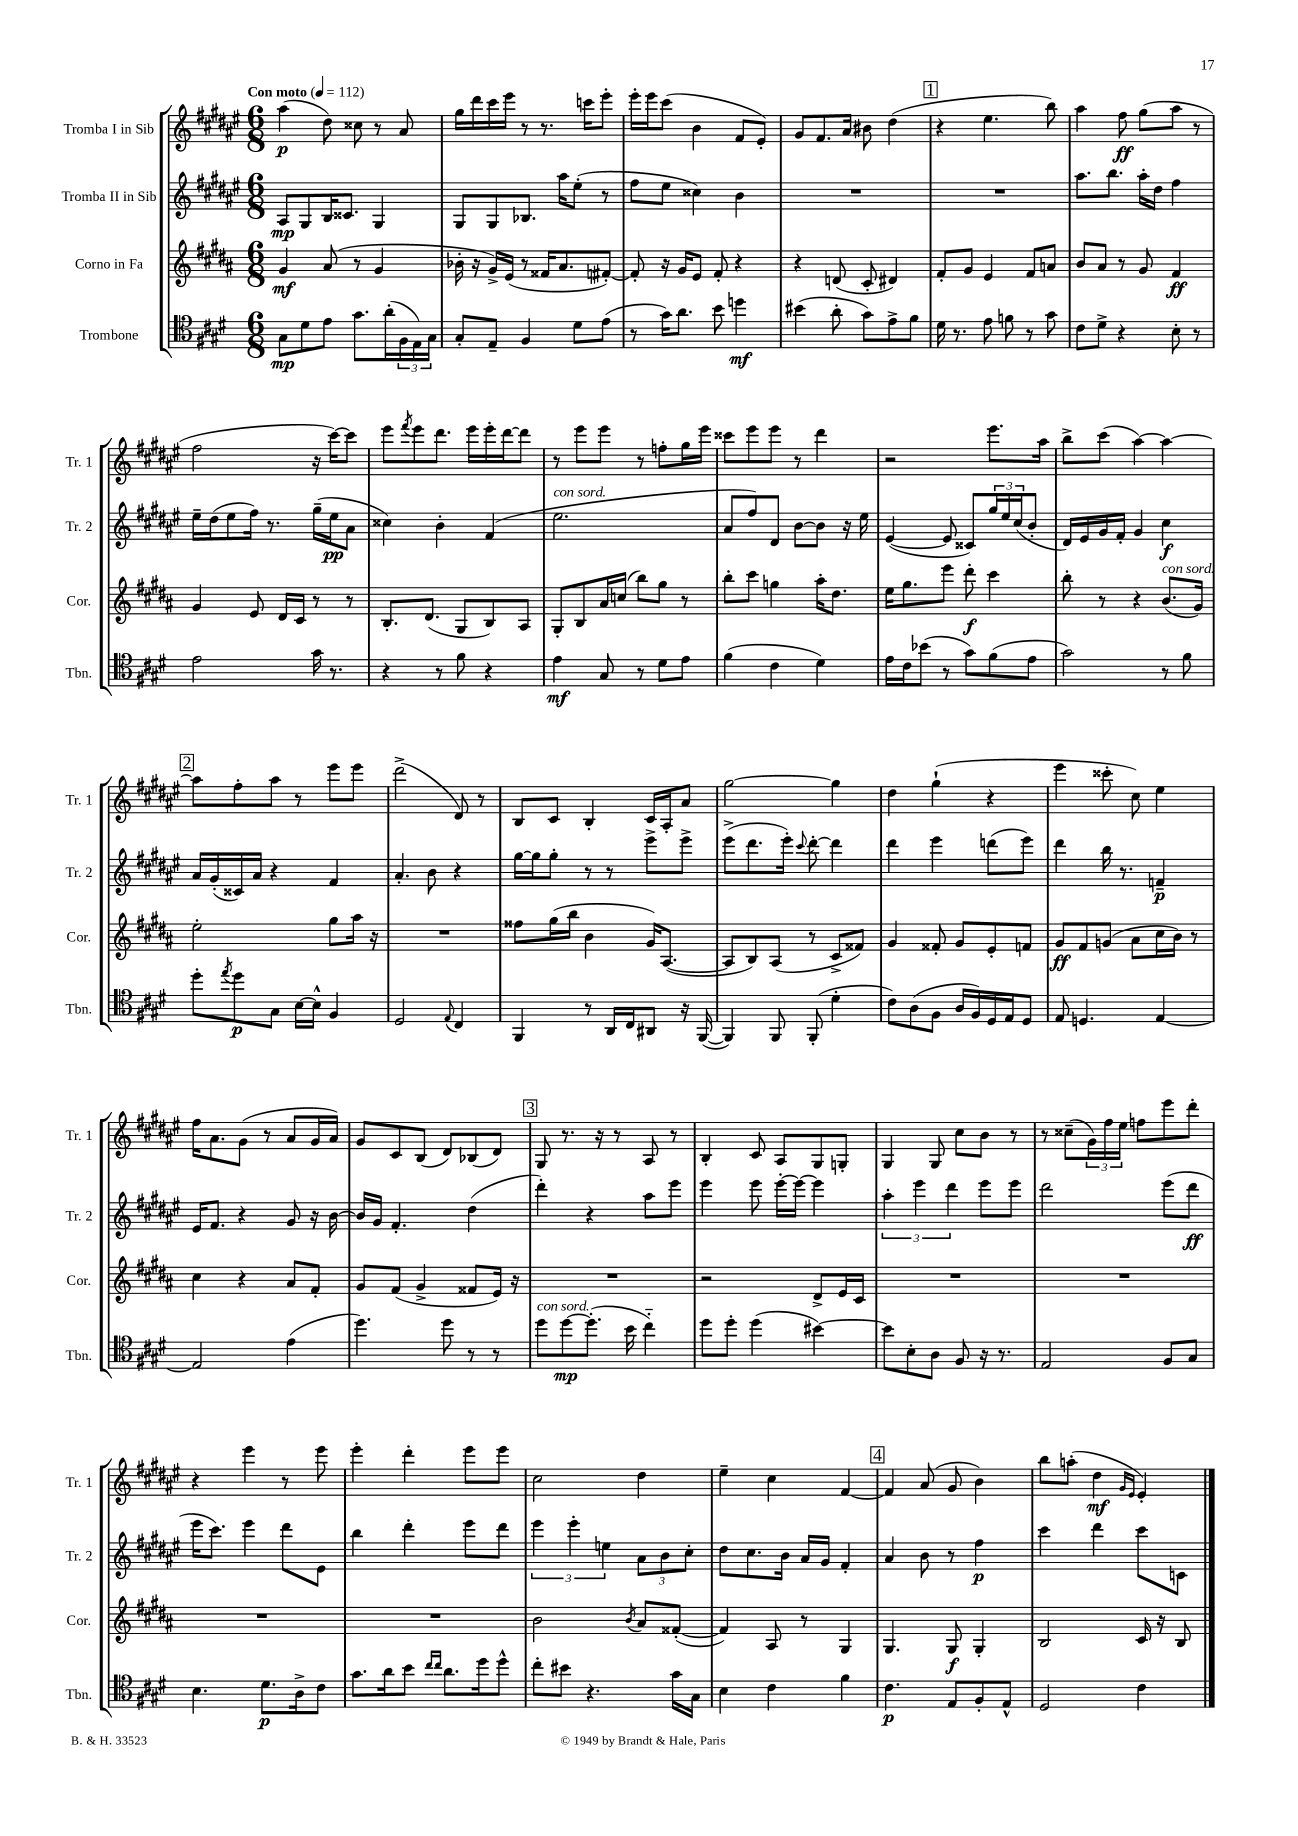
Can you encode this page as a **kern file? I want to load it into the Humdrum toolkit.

**kern	**dynam	**kern	**dynam	**kern	**dynam	**kern	**dynam
*part4	*part4	*part3	*part3	*part2	*part2	*part1	*part1
*staff4	*staff4	*staff3	*staff3	*staff2	*staff2	*staff1	*staff1
*I"Trombone	*	*I"Corno in Fa	*	*I"Tromba II in Sib	*	*I"Tromba I in Sib	*
*I'Tbn.	*	*I'Cor.	*	*I'Tr. 2	*	*I'Tr. 1	*
*clefC4	*	*clefG2	*	*clefG2	*	*clefG2	*
*k[f#c#g#d#]	*	*k[f#c#g#d#a#]	*	*k[f#c#g#d#a#e#]	*	*k[f#c#g#d#a#e#]	*
*M6/8	*	*M6/8	*	*M6/8	*	*M6/8	*
*MM112	*	*MM112	*	*MM112	*	*MM112	*
=1	=1	=1	=1	=1	=1	=1	=1
!	!	!	!	!	!	!LO:TX:a:B:t=Con moto	!
8G#\L	mp	4g#/	mf	8A#/L	mp	(4aa#\	p
8d#\	.	.	.	8G#/	.	.	.
8e\J	.	(8a#/	.	16B/K	.	8dd#\)	.
.	.	.	.	8.c##X/J	.	.	.
8.g#\L	.	8r	.	.	.	8cc##X\	.
.	.	4g#/	.	4G#/	.	8r	.
(16a'\L	.	.	.	.	.	.	.
24F#\	.	.	.	.	.	8a#/	.
24E\)	.	.	.	.	.	.	.
24G#\JJ	.	.	.	.	.	.	.
=2	=2	=2	=2	=2	=2	=2	=2
8G#'/L	.	16b-X'\	.	8G#/L	.	16gg#\LL	.
.	.	16r	.	.	.	16ddd#\	.
8E~/J	.	16g#^/LL)	.	8G#/	.	16ccc#\	.
.	.	(16e/JJ	.	.	.	16eee#\JJ	.
4F#/	.	8r	.	8.B-X/J	.	8r	.
.	.	16f##X/KL	.	.	.	8.r	.
.	.	8.a#/	.	16aa#\KL	.	.	.
8d#\L	.	.	.	(8ee#'\J	.	.	.
.	.	.	.	.	.	16cccn\KL	.
(8e\J	.	[8f#X'/J)	.	8r	.	8eee#'\J	.
=3	=3	=3	=3	=3	=3	=3	=3
8r	.	8f#'/]	.	8ff#\L	.	16eee#'\LL	.
.	.	.	.	.	.	16eee#\J	.
16g#\KL)	.	16r	.	8ee#\J	.	(8ccc#\J	.
8.a\J	.	16g#/KL	.	.	.	.	.
.	.	8e/J	.	4cc##X\)	.	4b\	.
8b\	.	8f#'/	.	.	.	.	.
4ddn\	mf	4r	.	4b\	.	8f#/L	.
.	.	.	.	.	.	8e#'/J)	.
=4	=4	=4	=4	=4	=4	=4	=4
(4b#X\	.	4r	.	2.r	.	8g#/L	.
.	.	.	.	.	.	8.f#/	.
8a'\	.	(8dn/	.	.	.	.	.
.	.	.	.	.	.	16a#/Jk	.
8g#\L)	.	8c#'/	.	.	.	8b#X\	.
8e^\	.	4d#X/)	.	.	.	(4dd#\	.
8f#\J	.	.	.	.	.	.	.
!!LO:REH:place=s1:t=1
=5	=5	=5	=5	=5	=5	=5	=5
16d#\	.	8f#'/L	.	2.r	.	4r	.
8.r	.	.	.	.	.	.	.
.	.	8g#/J	.	.	.	.	.
8e\	.	4e/	.	.	.	4.ee#\	.
8fn\	.	.	.	.	.	.	.
8r	.	8f#/L	.	.	.	.	.
8g#\	.	8an/J	.	.	.	8bb\)	.
=6	=6	=6	=6	=6	=6	=6	=6
8c#\L	.	8b/L	.	8.aa#\L	.	4aa#\	.
8d#^\J	.	8a#/J	.	.	.	.	.
.	.	.	.	8.bb\J	.	.	.
4r	.	8r	.	.	.	8ff#\	ff
.	.	8g#/	.	16aa#'\LL	.	(8gg#\L	.
.	.	.	.	16dd#\JJ	.	.	.
8B'\	.	4f#/	ff	4ff#\	.	8aa#\J	.
8r	.	.	.	.	.	8r	.
!!LO:LB:g=z
=7	=7	=7	=7	=7	=7	=7	=7
2e\	.	4g#/	.	16ee#~\LL	.	2ff#\	.
.	.	.	.	(16dd#\J	.	.	.
.	.	.	.	8ee#\	.	.	.
.	.	8e/	.	16ff#\Jk)	.	.	.
.	.	.	.	8.r	.	.	.
.	.	16d#/LL	.	.	.	.	.
.	.	16c#/JJ	.	.	.	.	.
16g#\	.	8r	.	(16gg#~\LL	.	16r	.
8.r	.	.	.	16ee#\J	pp	[16ccc#\KL)	.
.	.	8r	.	8a#\J	.	8ccc#\J]	.
=8	=8	=8	=8	=8	=8	=8	=8
4r	.	8.B'/L	.	4cc##X\)	.	8eee#\L	.
.	.	.	.	.	.	8qfff#/	.
.	.	.	.	.	.	8eee#\	.
.	.	(8.d#/J	.	.	.	.	.
8r	.	.	.	4b'\	.	8.ddd#\J	.
8f#\	.	8G#/L	.	.	.	.	.
.	.	.	.	.	.	16eee#\LL	.
4r	.	8B/)	.	(4f#/	.	16eee#'\	.
.	.	.	.	.	.	[16ddd#\J	.
.	.	8A#/J	.	.	.	8ddd#\J]	.
=9	=9	=9	=9	=9	=9	=9	=9
!	!	!	!	!LO:TX:a:i:t=con sord.	!	!	!
4e\	mf	8G#'/L	.	2.ee#\	.	8r	.
.	.	8B/	.	.	.	8eee#\L	.
8G#/	.	16a#/L	.	.	.	8eee#\J	.
.	.	(16ccn/JJ	.	.	.	.	.
8r	.	8bb\L)	.	.	.	8r	.
8d#\L	.	8gg#\J	.	.	.	8ffn'\L	.
8e\J	.	8r	.	.	.	16gg#\L	.
.	.	.	.	.	.	16eee#\JJ	.
=10	=10	=10	=10	=10	=10	=10	=10
(4f#\	.	8bb'\L	.	8a#/L	.	8ccc##X\L	.
.	.	8ccc#\J	.	8ff#/)	.	8eee#\	.
4c#\	.	4ggn\	.	8d#/J	.	8eee#\J	.
.	.	.	.	[8b\L	.	8r	.
4d#\)	.	16aa#'\KL	.	8b\J]	.	4ddd#\	.
.	.	8.dd#\J	.	.	.	.	.
.	.	.	.	16r	.	.	.
.	.	.	.	16ee#\	.	.	.
=11	=11	=11	=11	=11	=11	=11	=11
16e\LL	.	16ee\KL	.	([4e#/	.	2r	.
16c#\J	.	8.gg#\	.	.	.	.	.
(8b-X\J	.	.	.	.	.	.	.
8r	.	8eee\J	.	8e#/]	.	.	.
8g#\L)	.	8ddd#'\	f	8c##X/L)	.	.	.
(8f#\	.	4ccc#\	.	24gg#/L	.	8.eee#\L	.
.	.	.	.	24ee#/	.	.	.
.	.	.	.	(24cc#/J	.	.	.
8e\J	.	.	.	8b'/J	.	.	.
.	.	.	.	.	.	16aa#\Jk	.
=12	=12	=12	=12	=12	=12	=12	=12
2g#\)	.	8bb'\	.	16d#/LL)	.	8bb^\L	.
.	.	.	.	16e#/	.	.	.
.	.	8r	.	16g#/	.	(8ccc#\J	.
.	.	.	.	16f#'/JJ	.	.	.
.	.	4r	.	4g#/	.	[4aa#\)	.
!	!	!LO:TX:a:i:t=con sord.	!	!	!	!	!
8r	.	(8.b/L	.	4cc#\	f	4aa#\_	.
8f#\	.	.	.	.	.	.	.
.	.	16g#/Jk)	.	.	.	.	.
!!LO:LB:g=z
!!LO:REH:place=s1:t=2
=13	=13	=13	=13	=13	=13	=13	=13
8dd#'\L	.	2ee'\	.	16a#/LL	.	8aa#\L]	.
.	.	.	.	(16g#'/	.	.	.
8qee/	.	.	.	.	.	.	.
8dd#\	p	.	.	16c##X/)	.	8ff#'\	.
.	.	.	.	16a#/JJ	.	.	.
8G#\J	.	.	.	4r	.	8aa#\J	.
[16B\LL	.	.	.	.	.	8r	.
16B^^\JJ]	.	.	.	.	.	.	.
4F#/	.	8gg#\L	.	4f#/	.	8eee#\L	.
.	.	16aa#\Jk	.	.	.	8eee#\J	.
.	.	16r	.	.	.	.	.
=14	=14	=14	=14	=14	=14	=14	=14
2D#/	.	2.r	.	4.a#'/	.	(2ddd#^\	.
.	.	.	.	8b\	.	.	.
8qqE/	.	.	.	.	.	.	.
4C#/	.	.	.	4r	.	8d#/)	.
.	.	.	.	.	.	8r	.
=15	=15	=15	=15	=15	=15	=15	=15
4FF#/	.	8ff##X\L	.	[16gg#\LL	.	8B/L	.
.	.	.	.	16gg#\J]	.	.	.
.	.	(16gg#\L	.	8gg#'\J	.	8c#/J	.
.	.	16bb\JJ	.	.	.	.	.
8r	.	4b\	.	8r	.	4B'/	.
16AA/LL	.	.	.	8r	.	.	.
16C#/J	.	.	.	.	.	.	.
8AA#X/J	.	16g#/KL)	.	8eee#^\L	.	16c#/LL	.
.	.	([8.A#/J	.	.	.	16A#'/J	.
16r	.	.	.	8eee#^\J	.	8a#/J	.
([16FF#/	.	.	.	.	.	.	.
=16	=16	=16	=16	=16	=16	=16	=16
4FF#/])	.	8A#/L]	.	(8eee#^\L	.	[2gg#\	.
.	.	8B/)	.	8.ddd#\	.	.	.
8FF#/	.	(8A#/J	.	.	.	.	.
.	.	.	.	16eee#'\Jk)	.	.	.
.	.	.	.	8qqccc#/	.	.	.
(8FF#'/	.	8r	.	[8ddd#'\	.	.	.
4d#'\	.	8c#^/L	.	4ddd#\]	.	4gg#\]	.
.	.	8f##X/J)	.	.	.	.	.
=17	=17	=17	=17	=17	=17	=17	=17
8c#\L)	.	4g#/	.	4ddd#\	.	4dd#\	.
(8A\	.	.	.	.	.	.	.
8F#\J	.	8f##X'/	.	4eee#\	.	(4gg#`\	.
16A/LL	.	8g#/L	.	.	.	.	.
16F#/)	.	.	.	.	.	.	.
16D#/	.	8e'/	.	(8dddn\L	.	4r	.
16E/J	.	.	.	.	.	.	.
8D#/J	.	8fn/J	.	8eee#\J)	.	.	.
=18	=18	=18	=18	=18	=18	=18	=18
8E/	.	8g#/L	ff	4ddd#\	.	4eee#\	.
4.Dn/	.	8f#/	.	.	.	.	.
.	.	(8gn/J	.	16bb\	.	8ccc##X'\	.
.	.	.	.	8.r	.	.	.
.	.	8a#\L	.	.	.	8cc#\)	.
[4E/	.	16cc#\L	.	4fn~/	p	4ee#\	.
.	.	16b\JJ)	.	.	.	.	.
.	.	8r	.	.	.	.	.
!!LO:LB:g=z
=19	=19	=19	=19	=19	=19	=19	=19
2E/]	.	4cc#\	.	16e#/KL	.	16ff#\KL	.
.	.	.	.	8.f#/J	.	8.a#\	.
.	.	4r	.	4r	.	(8g#\J	.
.	.	.	.	.	.	8r	.
(4e\	.	8a#/L	.	8g#/	.	8a#/L	.
.	.	8f#'/J	.	16r	.	16g#/L	.
.	.	.	.	[16b\	.	16a#/JJ)	.
=20	=20	=20	=20	=20	=20	=20	=20
4.dd#\)	.	8g#/L	.	16b/LL]	.	8g#/L	.
.	.	.	.	16g#/JJ	.	.	.
.	.	(8f#/J	.	4.f#'/	.	8c#/	.
.	.	4g#^/	.	.	.	(8B/J	.
8dd#\	.	.	.	.	.	8d#/L)	.
8r	.	8f##X/L	.	(4dd#\	.	(8B-X/	.
8r	.	16e/Jk)	.	.	.	8d#/J)	.
.	.	16r	.	.	.	.	.
!!LO:REH:place=s1:t=3
=21	=21	=21	=21	=21	=21	=21	=21
!LO:TX:a:i:t=con sord.	!	!	!	!	!	!	!
8dd#\L	.	2.r	.	4ddd#'\)	.	8G#/	.
[8dd#\	mp	.	.	.	.	8.r	.
(8.dd#'\J]	.	.	.	4r	.	.	.
.	.	.	.	.	.	16r	.
.	.	.	.	.	.	8r	.
16b\	.	.	.	.	.	.	.
4cc#\)	.	.	.	8aa#\L	.	8A#/	.
.	.	.	.	8eee#\J	.	8r	.
=22	=22	=22	=22	=22	=22	=22	=22
8dd#\L	.	2r	.	4eee#\	.	4B'/	.
8dd#'\J	.	.	.	.	.	.	.
(4dd#\	.	.	.	8eee#\	.	8c#/	.
.	.	.	.	[16eee#'\LL	.	8A#/L	.
.	.	.	.	16eee#\JJ_	.	.	.
[4b#X\)	.	8d#^/L	.	4eee#\]	.	8G#/	.
.	.	16e/L	.	.	.	8Gn'/J	.
.	.	16c#/JJ	.	.	.	.	.
=23	=23	=23	=23	=23	=23	=23	=23
8b#\L]	.	2.r	.	6aa#'\	.	4G#/	.
8B'\	.	.	.	.	.	.	.
.	.	.	.	6eee#\	.	.	.
8A\J	.	.	.	.	.	8G#/	.
.	.	.	.	6ddd#\	.	.	.
8F#/	.	.	.	.	.	8cc#\L	.
16r	.	.	.	8eee#\L	.	8b\J	.
8.r	.	.	.	.	.	.	.
.	.	.	.	8eee#\J	.	8r	.
=24	=24	=24	=24	=24	=24	=24	=24
2E/	.	2.r	.	2ddd#\	.	8r	.
.	.	.	.	.	.	(8cc##X~\L	.
.	.	.	.	.	.	24g#\L)	.
.	.	.	.	.	.	24ff#\	.
.	.	.	.	.	.	24ee#\JJ	.
.	.	.	.	.	.	8ffn\L	.
8F#/L	.	.	.	(8eee#\L	.	8eee#\	.
8G#/J	.	.	.	8ddd#\J	ff	8ddd#'\J	.
!!LO:LB:g=z
=25	=25	=25	=25	=25	=25	=25	=25
4.B\	.	2.r	.	16eee#\KL	.	4r	.
.	.	.	.	8.ccc#\J)	.	.	.
.	.	.	.	4eee#\	.	4eee#\	.
8.d#\L	p	.	.	.	.	.	.
.	.	.	.	8ddd#\L	.	8r	.
16A^\k	.	.	.	.	.	.	.
8c#\J	.	.	.	8e#\J	.	8eee#\	.
=26	=26	=26	=26	=26	=26	=26	=26
8.g#\L	.	2.r	.	4bb\	.	4eee#'\	.
16a\k	.	.	.	.	.	.	.
8b\J	.	.	.	4ddd#'\	.	4ddd#'\	.
16qqcc#/LL	.	.	.	.	.	.	.
16qqcc#/JJ	.	.	.	.	.	.	.
8.a\L	.	.	.	.	.	.	.
.	.	.	.	8eee#\L	.	8eee#\L	.
16dd#\k	.	.	.	.	.	.	.
8dd#^^\J	.	.	.	8ddd#\J	.	8eee#\J	.
=27	=27	=27	=27	=27	=27	=27	=27
8cc#'\L	.	2b\	.	6eee#\	.	2cc#\	.
8b#X\J	.	.	.	.	.	.	.
.	.	.	.	6eee#'\	.	.	.
4.r	.	.	.	.	.	.	.
.	.	.	.	6een\	.	.	.
.	.	8qb/	.	.	.	.	.
.	.	8a#/L	.	12a#\L	.	4dd#\	.
.	.	.	.	12b\	.	.	.
16g#\LL	.	([8f##X'/J	.	.	.	.	.
.	.	.	.	12cc#'\J	.	.	.
16G#\JJ	.	.	.	.	.	.	.
=28	=28	=28	=28	=28	=28	=28	=28
4B\	.	4f##/])	.	8dd#\L	.	4ee#~\	.
.	.	.	.	8.cc#\	.	.	.
4c#\	.	8A#/	.	.	.	4cc#\	.
.	.	.	.	16b\Jk	.	.	.
.	.	8r	.	16a#/LL	.	.	.
.	.	.	.	16g#/JJ	.	.	.
4f#\	.	4G#/	.	4f#'/	.	[4f#/	.
!!LO:REH:place=s1:t=4
=29	=29	=29	=29	=29	=29	=29	=29
4.c#\	p	4.G#/	.	4a#/	.	4f#/]	.
.	.	.	.	8b\	.	(8a#/	.
8E/L	.	8G#/	f	8r	.	8g#/	.
8F#'/	.	4G#'/	.	4ff#\	p	4b\)	.
8E^^/J	.	.	.	.	.	.	.
=30	=30	=30	=30	=30	=30	=30	=30
2D#/	.	2B/	.	4ccc#\	.	8bb\L	.
.	.	.	.	.	.	(8aan'\J	.
.	.	.	.	4ddd#\	.	4dd#\	mf
.	.	.	.	.	.	16qqg#/LL	.
.	.	.	.	.	.	16qqe#/JJ	.
4c#\	.	16c#/	.	8ccc#\L	.	4e#'/)	.
.	.	16r	.	.	.	.	.
.	.	8B/	.	8cn\J	.	.	.
==	==	==	==	==	==	==	==
*-	*-	*-	*-	*-	*-	*-	*-
